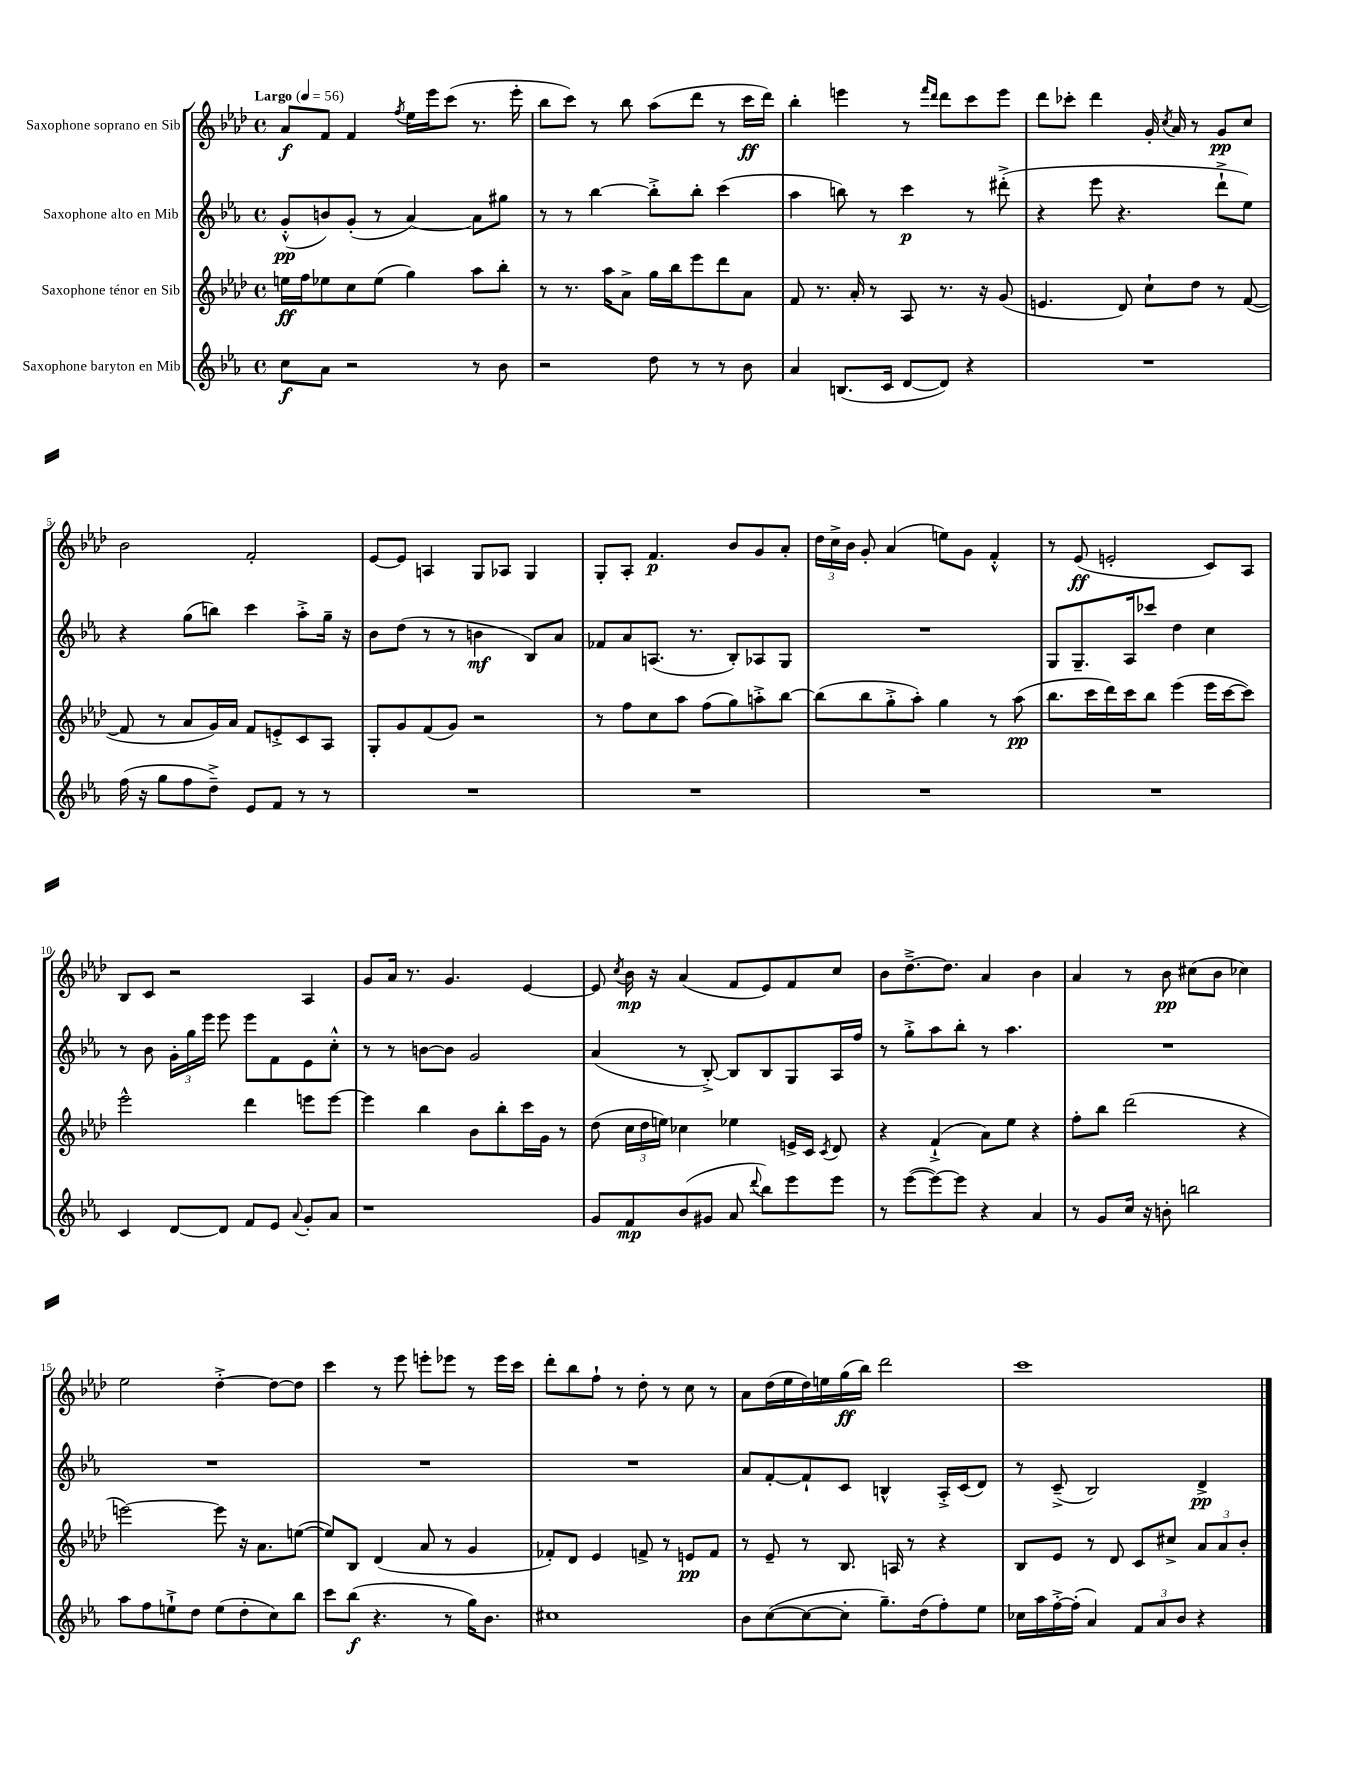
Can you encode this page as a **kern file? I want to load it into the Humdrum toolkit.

**kern	**dynam	**kern	**dynam	**kern	**dynam	**kern	**dynam
*part4	*part4	*part3	*part3	*part2	*part2	*part1	*part1
*staff4	*staff4	*staff3	*staff3	*staff2	*staff2	*staff1	*staff1
*I"Saxophone baryton en Mib	*	*I"Saxophone ténor en Sib	*	*I"Saxophone alto en Mib	*	*I"Saxophone soprano en Sib	*
*clefG2	*	*clefG2	*	*clefG2	*	*clefG2	*
*k[b-e-a-]	*	*k[b-e-a-d-]	*	*k[b-e-a-]	*	*k[b-e-a-d-]	*
*M4/4	*	*M4/4	*	*M4/4	*	*M4/4	*
*met(c)	*	*met(c)	*	*met(c)	*	*met(c)	*
*MM56	*	*MM56	*	*MM56	*	*MM56	*
=1	=1	=1	=1	=1	=1	=1	=1
!	!	!	!	!	!	!LO:TX:a:B:t=Largo	!
8cc\L	f	16een\LL	ff	(8g'^^/L	pp	8a-/L	f
.	.	16ff\J	.	.	.	.	.
8a-\J	.	8ee-X\	.	8bn/)	.	8f/J	.
2r	.	8cc\	.	(8g'/J	.	4f/	.
.	.	(8ee-\J	.	8r	.	.	.
.	.	.	.	.	.	8qff/	.
.	.	4gg\)	.	[4a-/)	.	16ee-\LL	.
.	.	.	.	.	.	16eee-\J	.
.	.	.	.	.	.	(8ccc\J	.
8r	.	8aa-\L	.	8a-\L]	.	8.r	.
8b-\	.	8bb-'\J	.	8gg#X\J	.	.	.
.	.	.	.	.	.	16eee-'\	.
=2	=2	=2	=2	=2	=2	=2	=2
2r	.	8r	.	8r	.	8bb-\L	.
.	.	8.r	.	8r	.	8ccc\J)	.
.	.	.	.	[4bb-\	.	8r	.
.	.	16aa-\KL	.	.	.	.	.
.	.	8a-^\J	.	.	.	8bb-\	.
8dd\	.	16gg\LL	.	8bb-'^\L]	.	(8aa-\L	.
.	.	16bb-\J	.	.	.	.	.
8r	.	8eee-\	.	8bb-'\J	.	8ddd-\J	.
8r	.	8ddd-\	.	(4ccc\	.	8r	.
8b-\	.	8a-\J	.	.	.	16ccc\LL	ff
.	.	.	.	.	.	16ddd-\JJ)	.
=3	=3	=3	=3	=3	=3	=3	=3
4a-/	.	8f/	.	4aa-\	.	4bb-'\	.
.	.	8.r	.	.	.	.	.
(8.Bn/L	.	.	.	8bbn\)	.	4eeen\	.
.	.	16a-'/	.	.	.	.	.
.	.	8r	.	8r	.	.	.
16c/Jk	.	.	.	.	.	.	.
[8d/L	.	8A-/	.	4ccc\	p	8r	.
.	.	.	.	.	.	16qqfff/LL	.
.	.	.	.	.	.	16qqddd-/JJ	.
8d/J])	.	8.r	.	.	.	8ddd-\L	.
4r	.	.	.	8r	.	8ccc\	.
.	.	16r	.	.	.	.	.
.	.	(8g/	.	(8ddd#X'^\	.	8eee\J	.
=4	=4	=4	=4	=4	=4	=4	=4
1r	.	4.en/	.	4r	.	8ddd-\L	.
.	.	.	.	.	.	8ccc-X'\J	.
.	.	.	.	8eee-\	.	4ddd-\	.
.	.	8d-/)	.	4.r	.	.	.
.	.	8cc`\L	.	.	.	16g'/	.
.	.	.	.	.	.	8qcc/	.
.	.	.	.	.	.	16a-/	.
.	.	8dd-\J	.	.	.	8r	.
.	.	8r	.	8ddd`^\L	.	8g/L	pp
.	.	([8f/	.	8ee-\J)	.	8cc/J	.
!!LO:LB:g=z
=5	=5	=5	=5	=5	=5	=5	=5
(16ff\	.	8f/]	.	4r	.	2b-\	.
16r	.	.	.	.	.	.	.
8gg\L	.	8r	.	.	.	.	.
8ff\	.	8a-/L	.	(8gg\L	.	.	.
8dd~^\J)	.	16g/L)	.	8bbn\J)	.	.	.
.	.	16a-/JJ	.	.	.	.	.
8e-/L	.	8f/L	.	4ccc\	.	2f'/	.
8f/J	.	8en'^/	.	.	.	.	.
8r	.	8c/	.	8aa-'^\L	.	.	.
8r	.	8A-/J	.	16gg~\Jk	.	.	.
.	.	.	.	16r	.	.	.
=6	=6	=6	=6	=6	=6	=6	=6
1r	.	8G'/L	.	8b-\L	.	[8e-/L	.
.	.	8g/	.	(8dd\J	.	8e-/J]	.
.	.	(8f/	.	8r	.	4An/	.
.	.	8g/J)	.	8r	.	.	.
.	.	2r	.	4bn\	mf	8G/L	.
.	.	.	.	.	.	8A-X/J	.
.	.	.	.	8B-/L)	.	4G/	.
.	.	.	.	8a-/J	.	.	.
=7	=7	=7	=7	=7	=7	=7	=7
1r	.	8r	.	8f-X/L	.	8G'/L	.
.	.	8ff\L	.	8a-/	.	8A-'/J	.
.	.	8cc\	.	(8.An/J	.	4.f/	p
.	.	8aa-\J	.	.	.	.	.
.	.	.	.	8.r	.	.	.
.	.	(8ff\L	.	.	.	.	.
.	.	8gg\)	.	8B-'/L)	.	8b-/L	.
.	.	8aan'^\	.	8A-X/	.	8g/	.
.	.	[8bb-\J	.	8G/J	.	8a-'/J	.
=8	=8	=8	=8	=8	=8	=8	=8
1r	.	(8bb-\L]	.	1r	.	24dd-\LL	.
.	.	.	.	.	.	24cc^\	.
.	.	.	.	.	.	24b-\JJ	.
.	.	8bb-\	.	.	.	8g'/	.
.	.	8gg'^\	.	.	.	(4a-/	.
.	.	8aa-'\J)	.	.	.	.	.
.	.	4gg\	.	.	.	8een\L)	.
.	.	.	.	.	.	8g\J	.
.	.	8r	.	.	.	4f'^^/	.
.	.	(8aa-\	pp	.	.	.	.
=9	=9	=9	=9	=9	=9	=9	=9
1r	.	8.bb-\L	.	8G/L	.	8r	.
.	.	.	.	8.G~/	.	(8e-/	ff
.	.	16ccc\L	.	.	.	.	.
.	.	16ddd-\)	.	.	.	2en'/	.
.	.	16ccc\J	.	16A-/k	.	.	.
.	.	8bb-\J	.	8ccc-X/J	.	.	.
.	.	(4eee-\	.	4dd\	.	.	.
.	.	16eee-\LL	.	4cc\	.	8c/L)	.
.	.	[16ccc\J	.	.	.	.	.
.	.	8ccc\J])	.	.	.	8A-/J	.
!!LO:LB:g=z
=10	=10	=10	=10	=10	=10	=10	=10
4c/	.	2eee-^^\	.	8r	.	8B-/L	.
.	.	.	.	8b-\	.	8c/J	.
[8d/L	.	.	.	24g'\LL	.	2r	.
.	.	.	.	24gg\	.	.	.
.	.	.	.	24eee-\JJ	.	.	.
8d/J]	.	.	.	8eee-\	.	.	.
8f/L	.	4ddd-\	.	8eee-\L	.	.	.
8e-/J	.	.	.	8f\	.	.	.
8qqa-/	.	.	.	.	.	.	.
8g'/L	.	8eeen\L	.	8e-\	.	4A-/	.
8a-/J	.	[8eee\J	.	8cc'^^\J	.	.	.
=11	=11	=11	=11	=11	=11	=11	=11
1r	.	4eee\]	.	8r	.	8g/L	.
.	.	.	.	8r	.	16a-/Jk	.
.	.	.	.	.	.	8.r	.
.	.	4bb-\	.	[8bn\L	.	.	.
.	.	.	.	8b\J]	.	4.g/	.
.	.	8b-\L	.	2g/	.	.	.
.	.	8bb-'\	.	.	.	.	.
.	.	16ccc\L	.	.	.	[4e-/	.
.	.	16g\JJ	.	.	.	.	.
.	.	8r	.	.	.	.	.
=12	=12	=12	=12	=12	=12	=12	=12
8g/L	.	(8dd-\	.	(4a-/	.	8e-/]	.
.	.	.	.	.	.	8qcc/	.
8f/	mp	24cc\LL	.	.	.	16b-\	mp
.	.	24dd-\	.	.	.	.	.
.	.	.	.	.	.	16r	.
.	.	24een\JJ)	.	.	.	.	.
(8b-/	.	4cc-X\	.	8r	.	(4a-/	.
8g#X/J	.	.	.	[8B-'^/)	.	.	.
8a-/	.	4ee-X\	.	8B-/L]	.	8f/L	.
8qqddd/	.	.	.	.	.	.	.
8bb-\L)	.	.	.	8B-/	.	8e-/)	.
8eee-\	.	16en^/LL	.	8G/	.	8f/	.
.	.	16c/JJ	.	.	.	.	.
.	.	8qc/	.	.	.	.	.
8eee-\J	.	8d-/	.	16A-/L	.	8cc/J	.
.	.	.	.	16ff/JJ	.	.	.
=13	=13	=13	=13	=13	=13	=13	=13
8r	.	4r	.	8r	.	8b-\L	.
([8eee-\L	.	.	.	8gg'^\L	.	[8.dd-~^\	.
8eee-\_)	.	(4f`^/	.	8aa-\	.	.	.
.	.	.	.	.	.	8.dd-\J]	.
8eee-\J]	.	.	.	8bb-'\J	.	.	.
4r	.	8a-\L)	.	8r	.	4a-/	.
.	.	8ee-\J	.	4.aa-\	.	.	.
4a-/	.	4r	.	.	.	4b-\	.
=14	=14	=14	=14	=14	=14	=14	=14
8r	.	8ff'\L	.	1r	.	4a-/	.
8g/L	.	8bb-\J	.	.	.	.	.
16cc/Jk	.	(2ddd-\	.	.	.	8r	.
16r	.	.	.	.	.	.	.
8bn'\	.	.	.	.	.	8b-\	pp
2bbn\	.	.	.	.	.	(8cc#X\L	.
.	.	.	.	.	.	8b-\J	.
.	.	4r	.	.	.	4cc-X\)	.
!!LO:LB:g=z
=15	=15	=15	=15	=15	=15	=15	=15
8aa-\L	.	[2eeen\)	.	1r	.	2ee-\	.
8ff\	.	.	.	.	.	.	.
8een`^\	.	.	.	.	.	.	.
8dd\J	.	.	.	.	.	.	.
(8ee\L	.	8eee\]	.	.	.	[4dd-'^\	.
8dd'\	.	16r	.	.	.	.	.
.	.	8.a-\L	.	.	.	.	.
8cc\)	.	.	.	.	.	8dd-\L_	.
8bb-\J	.	([8een\J	.	.	.	8dd-\J]	.
=16	=16	=16	=16	=16	=16	=16	=16
8ccc\L	.	8ee/L])	.	1r	.	4ccc\	.
(8bb-\J	f	8B-/J	.	.	.	.	.
4.r	.	(4d-/	.	.	.	8r	.
.	.	.	.	.	.	8eee-\	.
.	.	8a-/	.	.	.	8eeen'\L	.
8r	.	8r	.	.	.	8eee-X\J	.
16gg\KL)	.	4g/	.	.	.	8r	.
8.b-\J	.	.	.	.	.	.	.
.	.	.	.	.	.	16eee-\LL	.
.	.	.	.	.	.	16ccc\JJ	.
=17	=17	=17	=17	=17	=17	=17	=17
1cc#X	.	8f-X'/L)	.	1r	.	8ddd-'\L	.
.	.	8d-/J	.	.	.	8bb-\	.
.	.	4e-/	.	.	.	8ff`\J	.
.	.	.	.	.	.	8r	.
.	.	8fn^/	.	.	.	8dd-'\	.
.	.	8r	.	.	.	8r	.
.	.	8en/L	pp	.	.	8cc\	.
.	.	8f/J	.	.	.	8r	.
=18	=18	=18	=18	=18	=18	=18	=18
8b-\L	.	8r	.	8a-/L	.	8a-\L	.
([8cc\	.	8e-~/	.	[8f'/	.	(16dd-\L	.
.	.	.	.	.	.	16ee-\	.
8cc\_	.	8r	.	8f`/]	.	16dd-\)	.
.	.	.	.	.	.	16een\	.
8cc'\J]	.	8.B-/	.	8c/J	.	(16gg\	ff
.	.	.	.	.	.	16bb-\JJ)	.
8.gg~\L)	.	.	.	4Bn^^/	.	2ddd-\	.
.	.	16An/	.	.	.	.	.
.	.	8r	.	.	.	.	.
(16dd\k	.	.	.	.	.	.	.
8ff'\)	.	4r	.	16A-'^/LL	.	.	.
.	.	.	.	(16c/J	.	.	.
8ee-\J	.	.	.	8d/J)	.	.	.
=19	=19	=19	=19	=19	=19	=19	=19
16cc-X\LL	.	8B-/L	.	8r	.	1ccc	.
16aa-\	.	.	.	.	.	.	.
[16ff'^\	.	8e-/J	.	(8c~^/	.	.	.
(16ff'\JJ]	.	.	.	.	.	.	.
4a-/)	.	8r	.	2B-/)	.	.	.
.	.	8d-/	.	.	.	.	.
12f/L	.	8c/L	.	.	.	.	.
12a-/	.	.	.	.	.	.	.
.	.	8cc#X^/J	.	.	.	.	.
12b-/J	.	.	.	.	.	.	.
4r	.	12a-/L	.	4d^/	pp	.	.
.	.	12a-/	.	.	.	.	.
.	.	12b-'/J	.	.	.	.	.
==	==	==	==	==	==	==	==
*-	*-	*-	*-	*-	*-	*-	*-
